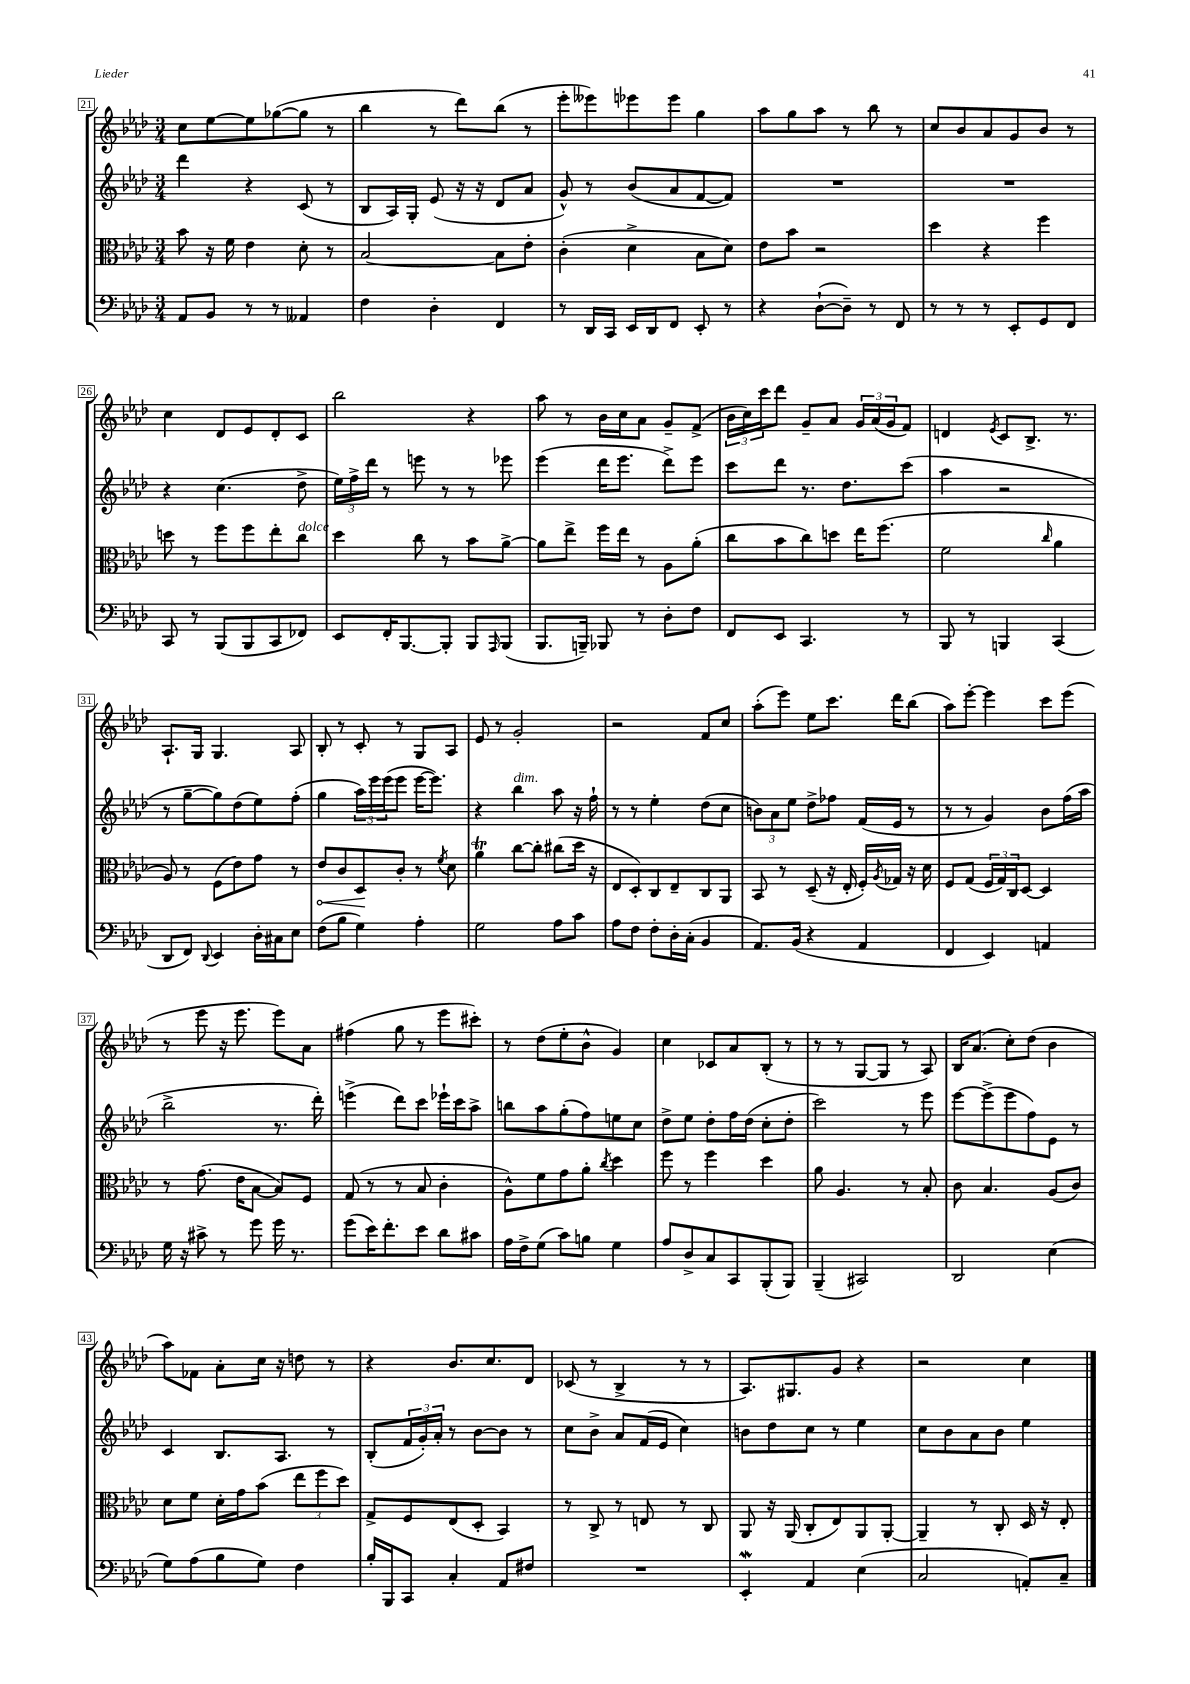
<<
\new StaffGroup <<
\new Staff = "s0" {
    \clef treble \key aes \major \numericTimeSignature \time 3/4
    c''8 ees''8~ ees''8 ges''8~( ges''8 r8 |
    bes''4 r8 des'''8) bes''8( r8 |
    ees'''8-. eeses'''8) ees'''8 ees'''8 g''4 |
    aes''8 g''8 aes''8 r8 bes''8 r8 |
    c''8 bes'8 aes'8 g'8 bes'8 r8 |
    c''4 des'8 ees'8 des'8-. c'8 |
    bes''2 r4 |
    aes''8 r8 bes'16 c''16 aes'8 g'8-- f'8->( |
    \tuplet 3/2 { bes'16 c''16) c'''16 } des'''8 g'8-- aes'8 \tuplet 3/2 { g'16 aes'16( g'16 } f'8) |
    d'4 \acciaccatura { ees'8 } c'8 bes8.-> r8. |
    aes8.-! g16 g4. aes8 |
    bes8-. r8 c'8-. r8 g8 aes8 |
    ees'8 r8 g'2-. |
    r2 f'8 c''8 |
    aes''8-.( ees'''8) ees''8 c'''8. des'''16 bes''8( |
    aes''8) ees'''8~-. ees'''4 c'''8 ees'''8( |
    r8 ees'''8 r16 ees'''8. ees'''8) aes'8 |
    fis''4( g''8 r8 ees'''8 cis'''8-.) |
    r8 des''8( ees''8-. bes'8-^ g'4) |
    c''4 ces'8 aes'8 bes8-.( r8 |
    r8 r8 g8~ g8 r8 aes8) |
    bes16 aes'8.( c''8-.) des''8( bes'4 |
    aes''8) fes'8 aes'8-. c''16 r16 d''8 r8 |
    r4 bes'8. c''8. des'8 |
    ces'8( r8 bes4-> r8 r8 |
    aes8.) gis8. g'8 r4 |
    r2 c''4 \bar "|." |
}
\new Staff = "s1" {
    \clef treble \key aes \major \numericTimeSignature \time 3/4
    des'''4 r4 c'8( r8 |
    bes8 aes16) g16-. ees'8( r16 r16 des'8 aes'8 |
    g'8-^) r8 bes'8( aes'8 f'8~ f'8) |
    R2. |
    R2. |
    r4 c''4.( des''8-> |
    \tuplet 3/2 { ees''16) f''16-> des'''16 } r8 e'''8 r8 r8 ees'''8 |
    ees'''4( des'''16 ees'''8. des'''8->) ees'''8 |
    c'''8 des'''8 r8. des''8. c'''8( |
    aes''4 r2 |
    r8 g''8~-- g''8) des''8( ees''8) f''8-.( |
    g''4 \tuplet 3/2 { aes''16) ees'''16 ees'''16( } ees'''8 ees'''16~ ees'''8.) |
    r4 bes''4^\markup { \italic "dim." } aes''8 r16 f''16-! |
    r8 r8 ees''4-. des''8( c''8 |
    \tuplet 3/2 { b'8) aes'8 ees''8 } des''8-> fes''8 f'16( ees'16 r8 |
    r8 r8 g'4) bes'8 f''16( aes''16 |
    bes''2-> r8. des'''16-.) |
    e'''4->( des'''8) c'''8 ees'''16-! c'''16 aes''8-> |
    b''8 aes''8 g''8-.( f''8) e''8 c''8 |
    des''8-> ees''8 des''8-. f''16 des''16( c''8-. des''8-. |
    c'''2) r8 ees'''8 |
    ees'''8~ ees'''8->( ees'''8 f''8) ees'8 r8 |
    c'4 bes8. aes8. r8 |
    bes8-.( \tuplet 3/2 { f'16 g'16-.) aes'16-. } r8 bes'8~ bes'8 r8 |
    c''8 bes'8-> aes'8 f'16( ees'16 c''4) |
    b'8 des''8 c''8 r8 ees''4 |
    c''8 bes'8 aes'8 bes'8 ees''4 \bar "|." |
}
\new Staff = "s2" {
    \clef alto \key aes \major \numericTimeSignature \time 3/4
    bes'8 r16 f'16 ees'4 des'8-. r8 |
    bes2~ bes8 ees'8-. |
    c'4-.( des'4-> bes8 des'8) |
    ees'8 bes'8 r2 |
    des''4 r4 f''4 |
    d''8 r8 f''8 f''8 ees''8-. c''8^\markup { \italic "dolce" } |
    des''4 c''8 r8 bes'8 aes'8~-> |
    aes'8 ees''8-> f''16 ees''16 r8 aes8 aes'8-.( |
    c''8 bes'8 c''8) d''8 ees''16 f''8.( |
    f'2 \grace { c''16 } aes'4 |
    aes8) r8 f8( ees'8) g'8 r8 |
    \once \override Hairpin.circled-tip = ##t ees'8\< c'8 des8\! c'8-. r8 \acciaccatura { f'8 } des'8 |
    aes'4\trill c''8~ c''8-. cis''8( des''16 r16 |
    ees8 des8-.) c8 ees8-- c8 aes,8 |
    bes,8 r8 des8--( r16 ees16-. f16-.) \acciaccatura { aes8 } ges16 r16 des'16 |
    f8 g8( \tuplet 3/2 { f16 g16) c16 } des8~ des4 |
    r8 g'8.( ees'16 bes8~ bes8) f8 |
    g8( r8 r8 bes8 c'4-. |
    aes8-^) f'8 g'8 aes'8-. \acciaccatura { c''8 } des''4 |
    f''8 r8 f''4 des''4 |
    aes'8 aes4. r8 bes8-. |
    c'8 bes4. aes8( c'8) |
    des'8 f'8 des'16-. g'16 bes'8( \tuplet 3/2 { ees''8 f''8 des''8) } |
    g8-> f8 ees8( des8-. bes,4) |
    r8 c8-> r8 e8 r8 c8 |
    aes,8 r16 aes,16( c8-. ees8) aes,8 aes,8~-. |
    aes,4-- r8 c8-. des16 r16 ees8-. \bar "|." |
}
\new Staff = "s3" {
    \clef bass \key aes \major \numericTimeSignature \time 3/4
    aes,8 bes,8 r8 r8 aeses,4 |
    f4 des4-. f,4 |
    r8 des,16 c,16 ees,16 des,16 f,8 ees,8-. r8 |
    r4 des8~-!( des8--) r8 f,8 |
    r8 r8 r8 ees,8-. g,8 f,8 |
    c,8 r8 bes,,8( bes,,8 c,8 fes,8) |
    ees,8 f,16-. bes,,8.~ bes,,8-. bes,,8 \grace { aes,,16 } bes,,8( |
    bes,,8. b,,16--) bes,,8 r8 des8-. f8 |
    f,8 ees,8 c,4. r8 |
    bes,,8 r8 b,,4 c,4( |
    des,8 f,8) \appoggiatura { des,8 } ees,4 des16-. cis16 ees8 |
    f8( bes8 g4) aes4-. |
    g2 aes8 c'8 |
    aes8 f8 f8-. des16-. c16-.( bes,4 |
    aes,8.) bes,16( r4 aes,4 |
    f,4 ees,4) a,4 |
    g16 r16 cis'8-> r8 g'8 g'16 r8. |
    g'8( ees'16) f'8.-. ees'8 des'8 cis'8 |
    aes16 f16-> g8( c'8) b8 g4 |
    aes8 des8-> c8 c,8 bes,,8-.( bes,,8) |
    bes,,4--( cis,2) |
    des,2 ees4( |
    g8) aes8( bes8 g8) f4 |
    bes16-. bes,,16 c,8 c4-. aes,8 fis8 |
    R2. |
    ees,4-.\mordent aes,4 ees4( |
    c2 a,8-.) c8-- \bar "|." |
}
>>
>>
\layout { \context { \Score currentBarNumber = #21 \override BarNumber.stencil = #(make-stencil-boxer 0.1 0.3 ly:text-interface::print) } }
